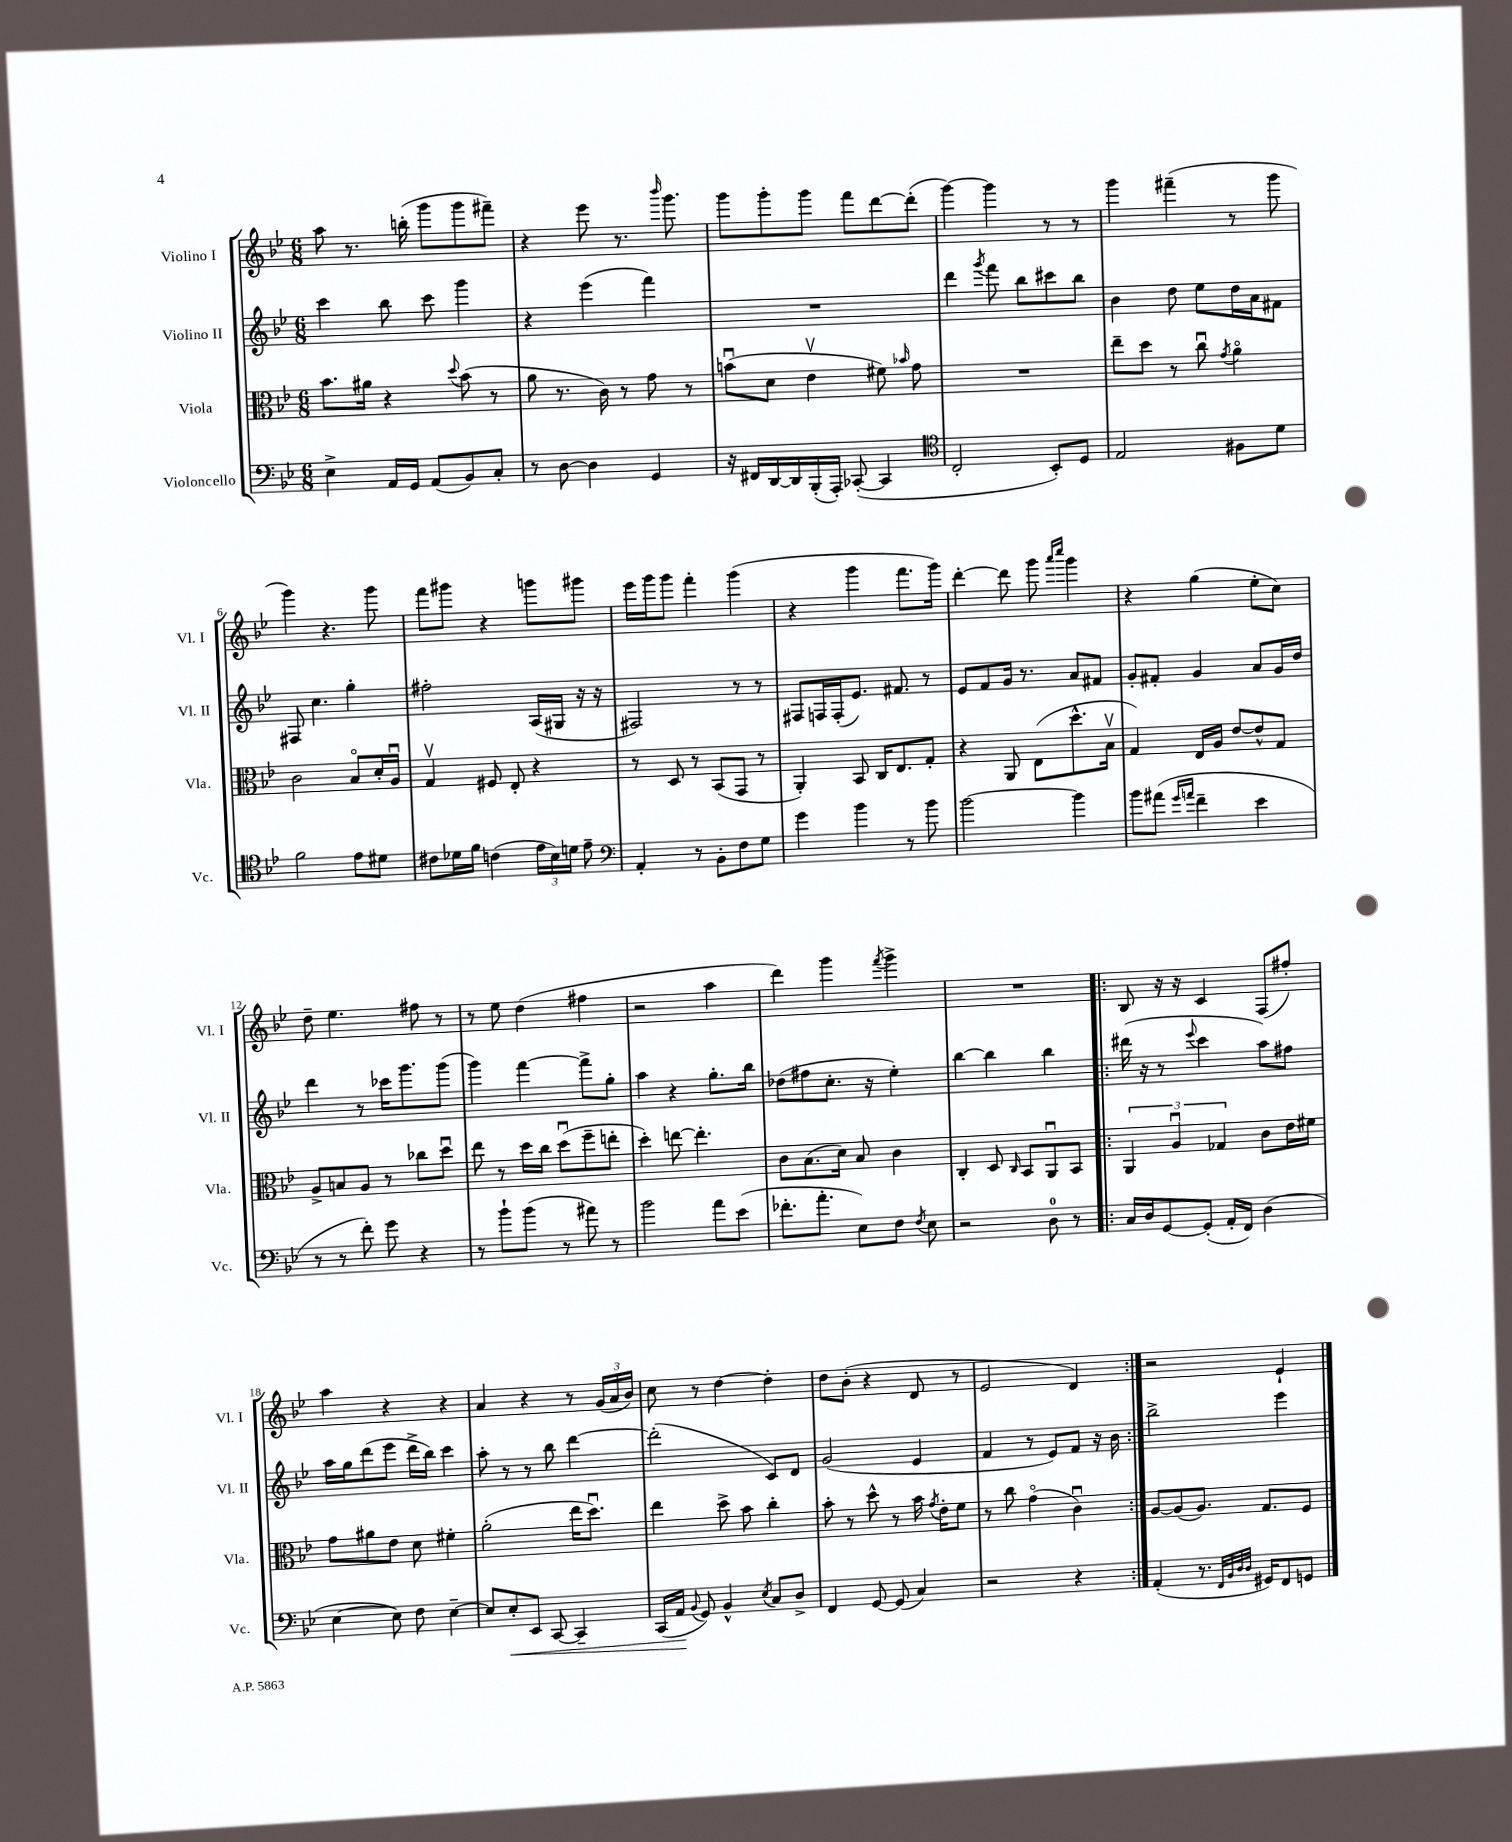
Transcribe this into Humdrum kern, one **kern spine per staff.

**kern	**dynam	**kern	**kern	**kern
*part4	*part4	*part3	*part2	*part1
*staff4	*staff4	*staff3	*staff2	*staff1
*I"Violoncello	*	*I"Viola	*I"Violino II	*I"Violino I
*I'Vc.	*	*I'Vla.	*I'Vl. II	*I'Vl. I
*clefF4	*	*clefC3	*clefG2	*clefG2
*k[b-e-]	*	*k[b-e-]	*k[b-e-]	*k[b-e-]
*M6/8	*	*M6/8	*M6/8	*M6/8
=1	=1	=1	=1	=1
4E-^\	.	8.b-\L	4ccc\	8aa\
.	.	.	.	8.r
.	.	16a#X\Jk	.	.
16AA/LL	.	4r	8bb-\	.
16GG/JJ	.	.	.	(16bbn'\
(8AA/L	.	.	8ccc\	8ggg\L
.	.	8qqdd/	.	.
8BB-/)	.	(8b-\	4ggg\	8ggg\
8C'/J	.	8r	.	8fff#X~\J)
=2	=2	=2	=2	=2
8r	.	8a\	4r	4r
[8D\	.	8.r	.	.
4D\]	.	.	(4eee-\	8eee-\
.	.	16c\)	.	.
.	.	8r	.	8.r
4GG/	.	8g\	4fff\)	.
.	.	.	.	16qqbbb-/
.	.	.	.	8.ggg\
.	.	8r	.	.
=3	=3	=3	=3	=3
16r	.	(8bnu\L	2.r	8ggg\L
16FF#X/LL	.	.	.	.
[16DD/	.	8d\J	.	8ggg'\
16DD/]	.	.	.	.
(16BBB-'/	.	4e-v\	.	8ggg\J
16AAA'/JJ)	.	.	.	.
([8CC-X'/	.	.	.	8fff\L
4CC-/]	.	8f#X\)	.	[8ddd\
.	.	16qqb-X/	.	.
.	.	8g\	.	(8ddd'\J]
=4	=4	=4	=4	=4
*clefC4	*	*	*	*
2C'/	.	2.r	4ddd\	[4ggg\)
.	.	.	8qggg/	.
.	.	.	8fff\	4ggg\]
.	.	.	8bb-\L	.
8BB-'/L)	.	.	8ccc#X\	8r
8D/J	.	.	8bb-\J	8r
=5	=5	=5	=5	=5
2E-/	.	8ee-~\L	4b-\	4ggg\
.	.	8dd\J	.	.
.	.	8r	8dd\	(4fff#X~\
.	.	8ccu\	8ee-\L	.
.	.	8qg/	.	.
8F#X\L	.	4a\	16dd\L	8r
.	.	.	16a\J	.
8d\J	.	.	8f#X\J	8ggg\
!!LO:LB:g=z
=6	=6	=6	=6	=6
2f\	.	2c\	8F#X/	4ggg\)
.	.	.	4.cc\	.
.	.	.	.	4.r
8e-\L	.	8B-/L	4gg'\	.
8d#X\J	.	16d'/L	.	8ggg\
.	.	16Au/JJ	.	.
=7	=7	=7	=7	=7
8c#X\L	.	4Gv/	2ff#X'\	8fff\L
16d-X\L	.	.	.	8ggg#X\J
16f\JJ	.	.	.	.
(4cn\	.	8F#X/	.	4r
.	.	8E-'/	.	.
24e-\LL	.	4r	(16A/LL	8gggn\L
24B-\)	.	.	.	.
.	.	.	16G#X/JJ	.
24dn\JJ	.	.	.	.
8e-~\	.	.	16r	8ggg#X\J
.	.	.	16r	.
=8	=8	=8	=8	=8
*clefF4	*	*	*	*
4AA'/	.	8r	2F#X/)	16eee-\LL
.	.	.	.	16ggg\J
.	.	8D/	.	8ggg\J
8r	.	8r	.	4fff'\
8BB-'\L	.	(8BB-/L	.	.
8F\	.	8GG/J	8r	(4ggg\
8G\J	.	8r	8r	.
=9	=9	=9	=9	=9
4g\	.	4AA'/)	8F#X/L	4r
.	.	.	16Fn/L	.
.	.	.	(16F'/J	.
4b-\	.	8BB-/	8.e-/J)	4ggg\
.	.	16C/KL	.	.
.	.	8.E-/	8.f#X/	.
8r	.	.	.	8.fff\L
8b-\	.	8G'/J	8r	.
.	.	.	.	16ggg\Jk)
=10	=10	=10	=10	=10
[2b-\	.	4r	8e-/L	[4ddd'\
.	.	.	8f/	.
.	.	8AA/	16g/Jk	8ddd\]
.	.	.	8.r	.
.	.	(8E-\L	.	8ggg\
.	.	.	.	16qqaaa/LL
.	.	.	.	16qqcccc/JJ
4b-\]	.	8.dd^^\	8a/L	4ggg\
.	.	.	8f#X/J	.
.	.	16B-v\Jk	.	.
=11	=11	=11	=11	=11
8b-\L	.	4G/)	8g'/L	4r
(8a#X\J	.	.	8f#X'/J	.
16qqg/LL	.	.	.	.
16qqan/JJ	.	.	.	.
4f~\	.	16E-/LL	4g/	(4gg\
.	.	16A/JJ	.	.
.	.	[8e-/L	.	.
4e-\	.	8e-^^/]	8a/L	8ee-'\L
.	.	8G/J	16g/L	8cc\J)
.	.	.	16dd/JJ	.
!!LO:LB:g=z
=12	=12	=12	=12	=12
8r	.	8A^/L	4ddd\	8dd~\
8r	.	8Bn/	.	4.ee-\
8f'\)	.	8A/J	8r	.
8g\	.	8r	16ccc-X\KL	.
.	.	.	8.ggg\	.
4r	.	8cc-X\L	.	8ff#X\
.	.	8ddu\J	(8ggg\J	8r
=13	=13	=13	=13	=13
8r	.	8ee-\	4ggg\)	8r
8b-`\L	.	8r	.	8ee-\
(8b-\J	.	16dd\LL	[4fff\	(4dd\
.	.	16cc\JJ	.	.
8r	.	(8ddu\L	.	.
8a#X\)	.	8ff~\	8fff^\L]	4ff#X\
8r	.	8een'\J	8gg'\J	.
=14	=14	=14	=14	=14
2b-\	.	4dd'\)	4aa\	2r
.	.	[8een\	4r	.
.	.	4.ee'\]	.	.
8a\L	.	.	8.gg'\L	4aa\
(8e-\J	.	.	.	.
.	.	.	16bb-\Jk	.
=15	=15	=15	=15	=15
8.f-X'\L	.	8c\L	(8dd-X\L	4ddd\)
.	.	(8.B-\	8ff#X\	.
8.a'\J	.	.	.	.
.	.	.	8.cc'\J	4ggg\
.	.	16d\Jk)	.	.
8E-\L)	.	8B-/	.	.
.	.	.	16r	.
.	.	.	.	8qfff/
8F\J	.	4c\	4ee-'\)	4ggg^\
8qF/	.	.	.	.
8E-\	.	.	.	.
=16	=16	=16	=16	=16
2r	.	4C'/	[4bb-\	2.r
.	.	8D/	4bb-\]	.
.	.	16qqC/	.	.
.	.	8BB-/L	.	.
8D\	.	8AAu/	4bb-\	.
8r	.	8BB-/J	.	.
=17!|:	=17!|:	=17!|:	=17!|:	=17!|:
16C/LL	.	6AA/	(16ddd#X\	8B-/
16D/J	.	.	16r	.
[8GG/	.	.	8r	16r
.	.	6Au/	.	.
.	.	.	.	16r
.	.	.	8qqeee-/	.
(8GG'/J]	.	.	4ccc\	4c/
.	.	6G-X/	.	.
16AA'/LL	.	.	.	.
16FF/JJ)	.	.	.	.
(4D\	.	8c\L	8aa\L)	(8F/L
.	.	16e-\L	8ff#X\J	8ff#X'/J)
.	.	16f#X\JJ	.	.
!!LO:LB:g=z
=18	=18	=18	=18	=18
[4E-\	.	8g\L	16aa\LL	4aa\
.	.	.	16gg\J	.
.	.	8a#X\	(8ddd\	.
8E-\])	.	8e-\J	8eee-\J	4r
8F\	.	8d\	16ddd^\LL	.
.	.	.	16bb-\JJ)	.
[4E-~\	.	4f#X'\	4ccc\	4r
=19	=19	=19	=19	=19
8E-/L]	.	(2a'\	8aa'\	4a/
!	!LO:HP:b	!	!	!
8E-'/	<	.	8r	.
8EE-/J	.	.	8r	4r
[8CC/	.	.	8bb-\	.
4CC~/]	.	16ee-\KL	[4ddd\	8r
.	.	8.ddu\J)	.	.
.	.	.	.	(24g/LL
.	.	.	.	24a/
.	.	.	.	24b-/JJ)
=20	=20	=20	=20	=20
(16CC/LL	.	4ee-\	(2ddd'\]	8cc\
16AA/JJ	.	.	.	.
8qqBB-/	.	.	.	.
8GG/)	[	.	.	8r
4BB-^^/	.	8dd^\	.	[4dd\
.	.	8b-\	.	.
8qE-/	.	.	.	.
8C/L	.	4cc'\	8c/L)	4dd'\]
8D^/J	.	.	8d/J	.
=21	=21	=21	=21	=21
4FF/	.	8b-'\	(2g/	8dd\L
.	.	8r	.	(8b-'\J
[8GG/	.	8dd^^\	.	4r
(8GG/]	.	8r	.	.
4C/)	.	16b-\	4e-/	8d/
.	.	8qg/	.	.
.	.	16e-'\KL	.	.
.	.	8f\J	.	8r
=22	=22	=22	=22	=22
2r	.	8r	4f/	2e-/
.	.	8cc\	.	.
.	.	(4g\	8r	.
.	.	.	8e-/L)	.
4r	.	4cu\)	8f/J	4d/)
.	.	.	16r	.
.	.	.	16b-\	.
=23:|!	=23:|!	=23:|!	=23:|!	=23:|!
(4AA'/	.	[8A/L	2bb-^\	2r
.	.	(8A/]	.	.
8.r	.	8.A/J)	.	.
32qqFF/LLL	.	.	.	.
32qqBB-/	.	.	.	.
32qqD/	.	.	.	.
32qqD/JJJ	.	.	.	.
16GG#X/KL)	.	8.G/L	.	.
8FF/	.	.	4eee-\	4e-`/
8GGn/J	.	8F/J	.	.
==	==	==	==	==
*-	*-	*-	*-	*-
